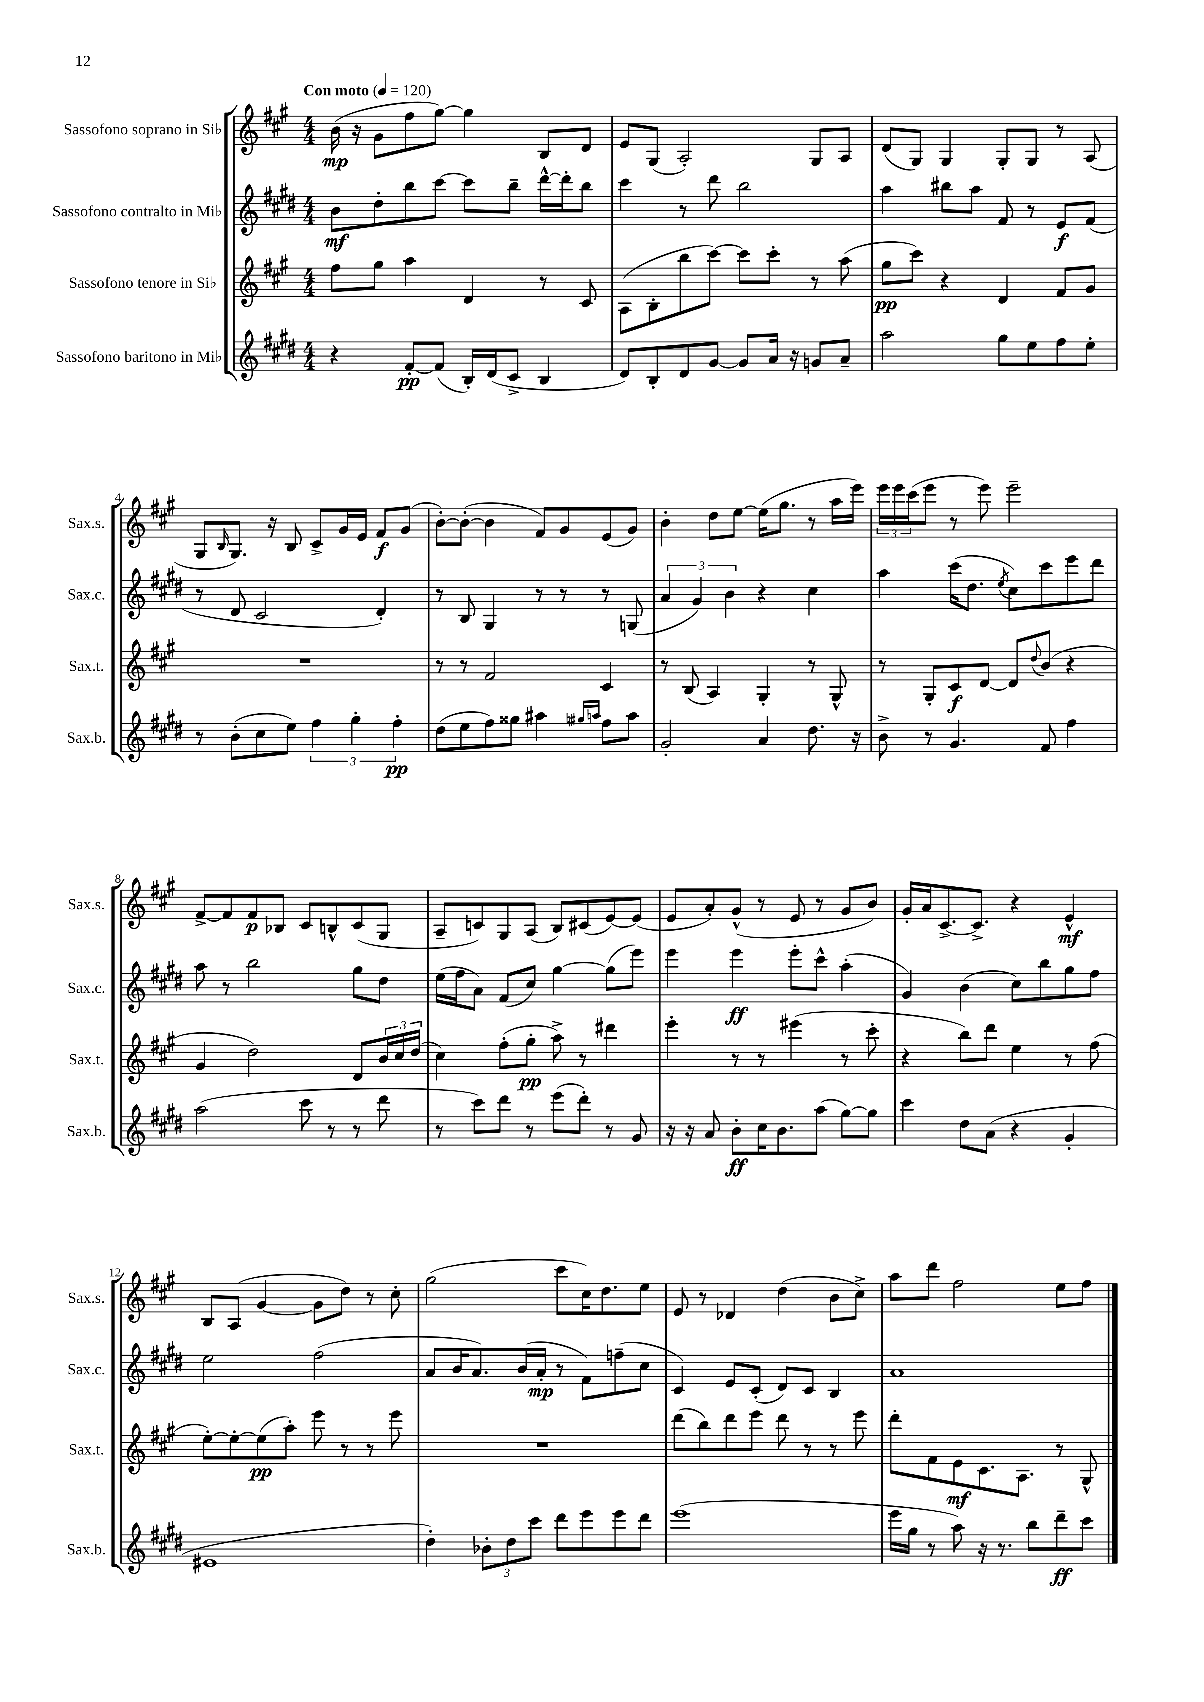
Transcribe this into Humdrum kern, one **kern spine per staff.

**kern	**kern	**kern	**kern
*staff4	*staff3	*staff2	*staff1
*clefG2	*clefG2	*clefG2	*clefG2
*k[f#c#g#d#]	*k[f#c#g#]	*k[f#c#g#d#]	*k[f#c#g#]
*M4/4	*M4/4	*M4/4	*M4/4
*MM120	*MM120	*MM120	*MM120
4r	8ff#\L	8b\L	(16b\
.	.	.	16r
.	8gg#\J	8dd#'\	8g#\L
[8f#'/L	4aa\	8bb\	8ff#\
(8f#/]J	.	[8ccc#\J	[8gg#\J)
16B'/LL)	4d/	8ccc#\]L	4gg#\]
(16d#/J	.	.	.
8c#^/J	.	8bb~\J	.
4B/	8r	[16ddd#^^\LL	8B/L
.	.	16ddd#'\]J	.
.	8c#/	8bb\J	8d/J
=	=	=	=
8d#/L)	(8A\L	4ccc#\	8e/L
8B'/	8B'\	.	(8G#/J
8d#/	8bb\	8r	2A'/)
[8g#/J	[8ccc#\J)	8ddd#\	.
8g#/]L	8ccc#\]L	2bb\	.
16a/Jk	8ccc#'\J	.	.
16r	.	.	.
8g/L	8r	.	8G#/L
8a~/J	(8aa\	.	8A/J
=	=	=	=
2aa\	8gg#\L	4aa\	(8d/L
.	8ccc#\J)	.	8G#/J)
.	4r	8bb#\L	4G#/
.	.	8aa\J	.
8gg#\L	4d/	8f#/	8G#'/L
8ee\	.	8r	8G#/J
8ff#\	8f#/L	8e/L	8r
8ee'\J	8g#/J	(8f#/J	(8A/
=	=	=	=
8r	1r	8r	8G#/L
.	.	.	16qqB/
(8b'\L	.	8d#/	8.G#/J)
8cc#\	.	2c#/	.
.	.	.	16r
8ee\J)	.	.	8B/
6ff#\	.	.	8c#^/L
.	.	.	16g#/L
6gg#'\	.	.	.
.	.	.	16e/JJ
.	.	4d#'/)	8f#/L
6ff#'\	.	.	.
.	.	.	(8g#/J
=	=	=	=
(8dd#\L	8r	8r	[8b'\L)
8ee\	8r	8B/	(8b'\_J
8ff#\)	2f#/	4G#/	4b\]
8gg##\J	.	.	.
4aa#\	.	8r	8f#/L)
.	.	8r	8g#/
16qqgg#/LL	.	.	.
16qqaa/JJ	.	.	.
8ff#\L	4c#/	8r	(8e/
8aa\J	.	(8G/	8g#/J)
=	=	=	=
2g#'/	8r	6a/	4b'\
.	(8B/	.	.
.	.	6g#/)	.
.	4A/)	.	8dd\L
.	.	6b\	.
.	.	.	[8ee\J
4a/	4G#'/	4r	(16ee\]LK
.	.	.	8.gg#\J
8.dd#\	8r	4cc#\	8r
.	8G#^^/	.	16aa\LL
16r	.	.	16eee\JJ)
=	=	=	=
8b^\	8r	4aa\	24eee\LL
.	.	.	24eee\
.	.	.	(24ccc#\J
8r	8G#'/L	.	8eee\J
4.g#/	8c#/	(16ccc#\LK	8r
.	.	8.dd#\J	.
.	[8d/J	.	8eee\)
.	.	8qee/	.
.	8d/]L	8cc#\L)	2eee~\
.	8qqdd/	.	.
8f#/	(8b/J	8ccc#\	.
4ff#\	4r	8eee\	.
.	.	8ddd#\J	.
=	=	=	=
(2aa\	4g#/	8aa\	[8f#^/L
.	.	8r	8f#/]
.	2dd\)	2bb\	8f#/
.	.	.	8B-/J
8ccc#\	.	.	8c#/L
8r	.	.	8B^^/
8r	8d/L	8gg#\L	(8c#/
8ddd#\	24b/L	8dd#\J	8G#/J
.	24cc#/	.	.
.	(24dd/JJ	.	.
=	=	=	=
8r	4cc#\)	(16ee\LL	8A~/L
.	.	16ff#\J	.
8ccc#\L)	.	8a\J)	8c/)
8ddd#\J	(8ff#'\L	(8f#/L	8G#/
8r	8gg#'\J	8cc#/J)	(8A/J
(8eee\L	8aa^\)	[4gg#\	8B/L)
8ddd#'\J)	8r	.	(8c#/
8r	4ddd#\	(8gg#\]L	[8e/)
8g#/	.	8eee\J)	(8e/]J
=	=	=	=
16r	4eee'\	4eee\	8e/L
16r	.	.	.
8a/	.	.	8a'/)
8b'\L	8r	4eee\	(8g#^^/J
16cc#\K	8r	.	8r
8.b\	.	.	.
.	(4eee#\	8eee'\L	8e/
(8aa\J	.	8ccc#^^\J	8r
[8gg#\L)	8r	(4aa'\	8g#/L
8gg#\]J	8ccc#'\	.	8b/J)
=	=	=	=
4ccc#\	4r	4g#/)	16g#'/LL
.	.	.	16a/J
.	.	.	[8.c#^/
8dd#\L	8bb\L)	(4b\	.
.	.	.	8.c#^/]J
(8a\J	8ddd\J	.	.
4r	4ee\	8cc#\L)	4r
.	.	8bb\	.
4g#'/	8r	8gg#\	4e^^/
.	(8ff#\	8ff#\J	.
=	=	=	=
1e#	[8ee'\L)	2ee\	8B/L
.	8ee'\_	.	(8A/J
.	(8ee\]	.	[4g#/
.	8aa'\J)	.	.
.	8eee\	(2ff#\	8g#\]L
.	8r	.	8dd\J)
.	8r	.	8r
.	8eee\	.	8cc#'\
=	=	=	=
4dd#'\)	1r	8a/L	(2gg#\
.	.	16b/K	.
.	.	8.a/)	.
12b-'\L	.	.	.
12dd#\	.	.	.
.	.	(16b/L	.
12ccc#\J	.	.	.
.	.	16a'/JJ	.
8ddd#\L	.	8r	8ccc#\L
8eee\	.	8f#\L)	16cc#\K)
.	.	.	8.dd\
8eee\	.	(8ff~\	.
8ddd#\J	.	8cc#\J	8ee\J
=	=	=	=
(1eee	(8ddd\L	4c#/)	8e/
.	8bb\)	.	8r
.	8ddd\	8e/L	4d-/
.	8eee\J	(8c#'/J	.
.	8ddd\	8d#/L)	(4dd\
.	8r	8c#/J	.
.	8r	4B/	8b\L
.	8eee\	.	8cc#^\J)
=	=	=	=
16eee\LL	8ddd'\L	1a	8aa\L
16gg#\JJ	.	.	.
8r	8f#\	.	8ddd\J
8aa\)	8e\	.	2ff#\
16r	8.c#\	.	.
8.r	.	.	.
.	8.A\J	.	.
8bb\L	.	.	.
8ddd#~\	8r	.	8ee\L
8ccc#\J	8G#^^/	.	8ff#\J
==	==	==	==
*-	*-	*-	*-
